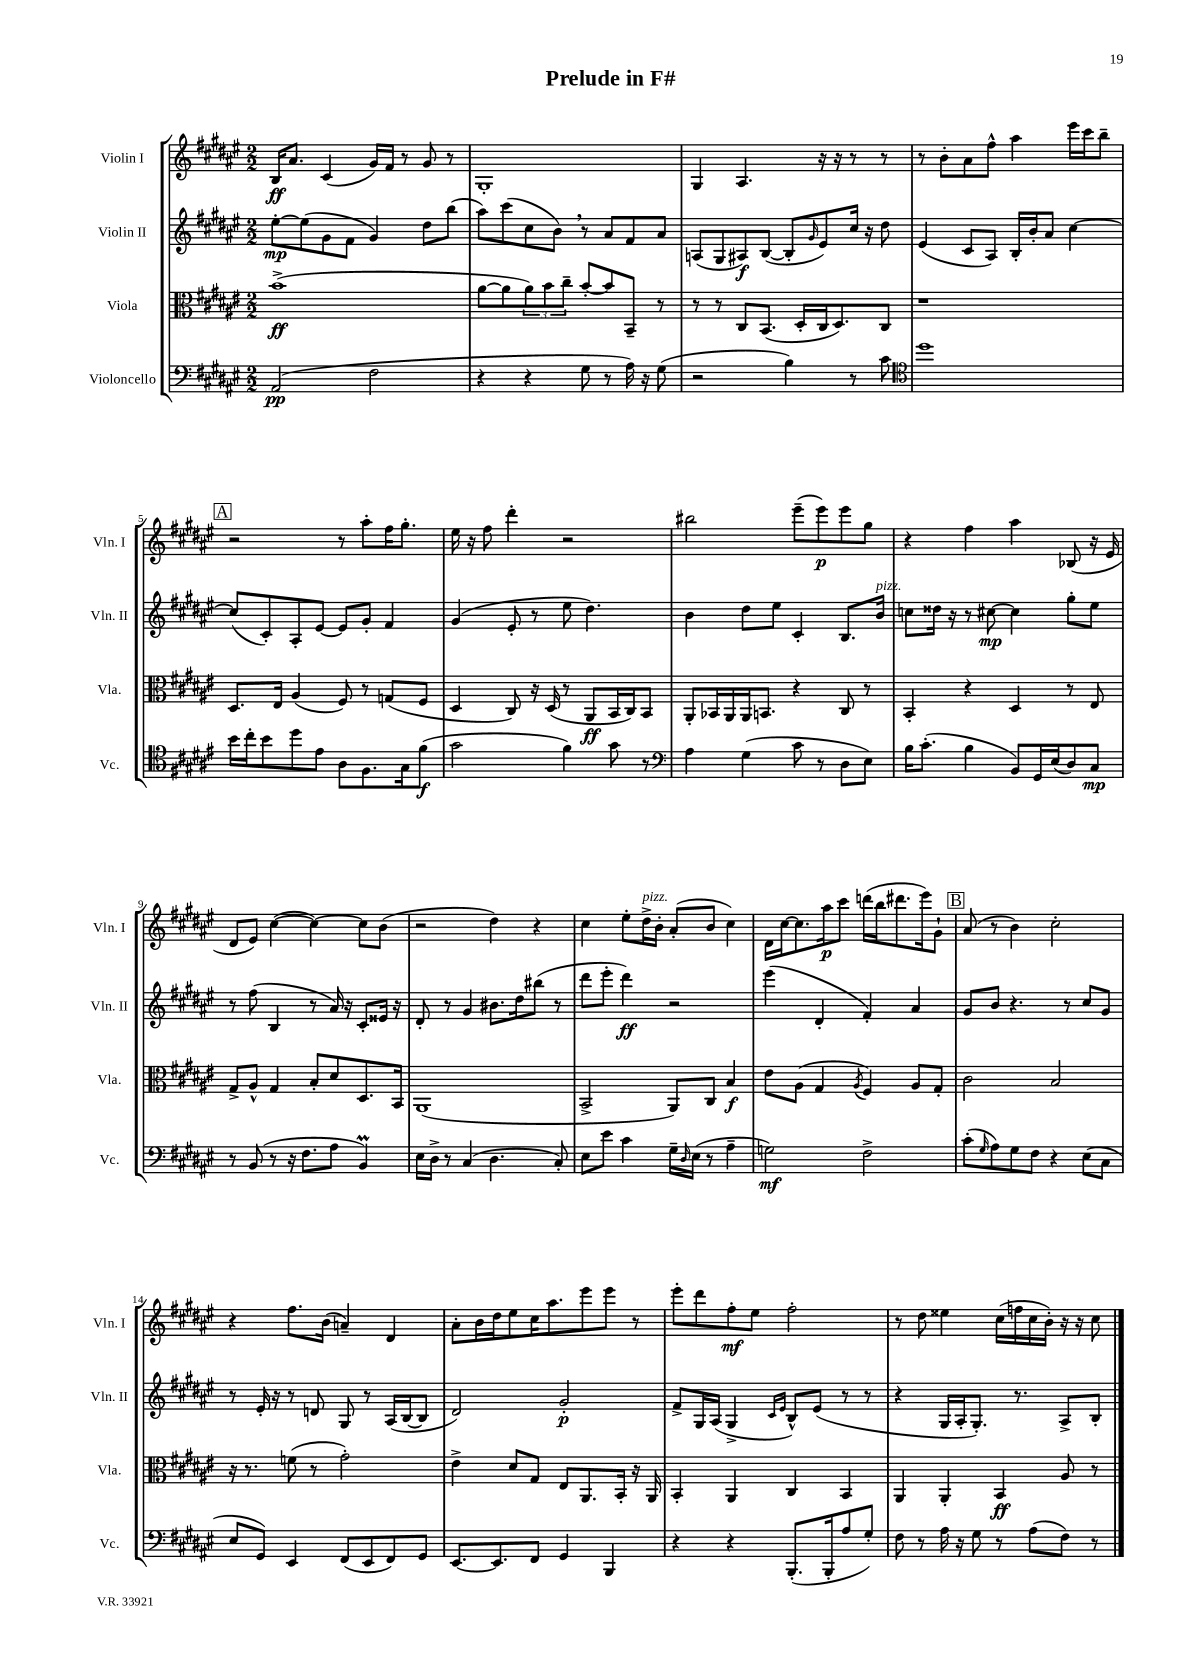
\header { title = "Prelude in F#" }
<<
\new StaffGroup <<
\new Staff = "s0" \with { instrumentName = "Violin I" shortInstrumentName = "Vln. I" } {
    \clef treble \key fis \major \numericTimeSignature \time 2/2
    b16\ff ais'8. cis'4( gis'16) fis'16 r8 gis'8 r8 |
    gis1-. |
    gis4 ais4. r16 r16 r8 r8 |
    r8 b'8-. ais'8 fis''8-^ ais''4 eis'''16 cis'''16 b''8-- |
    \mark \markup { \box "A" } r2 r8 ais''8-. fis''16 gis''8.-. |
    eis''16 r16 fis''8 dis'''4-. r2 |
    bis''2 eis'''8--( eis'''8\p) eis'''8 gis''8 |
    r4 fis''4 ais''4 bes8( r16 eis'16 |
    dis'8 eis'8) cis''4~( cis''4~) cis''8 b'8( |
    r2 dis''4) r4 |
    cis''4 eis''8-. dis''16->^\markup { \italic "pizz." } b'16-. ais'8-.( b'8 cis''4) |
    dis'16 cis''16~ cis''8. ais''16\p cis'''8 d'''16( b''16 dis'''8. eis'''16) gis'8-! |
    \mark \markup { \box "B" } ais'8( r8 b'4) cis''2-. |
    r4 fis''8. b'16( a'4--) dis'4 |
    ais'8-. b'16 dis''16 eis''8 cis''16 ais''8. eis'''8 eis'''8 r8 |
    eis'''8-. dis'''8 fis''8-.\mf eis''8 fis''2-. |
    r8 dis''8 eisis''4 cis''16( f''16 cis''16 b'16-.) r16 r16 cis''8 \bar "|." |
}
\new Staff = "s1" \with { instrumentName = "Violin II" shortInstrumentName = "Vln. II" } {
    \clef treble \key fis \major \numericTimeSignature \time 2/2
    eis''8~-.\mp eis''8( gis'8 fis'8 gis'4) dis''8 b''8( |
    ais''8) cis'''8( cis''8 b'8) \breathe r8 ais'8 fis'8 ais'8 |
    a8( gis8 ais8\f) b8~( b8-. \grace { gis'16 } eis'8) cis''16 r16 dis''8 |
    eis'4( cis'8 ais8) b16-. b'16-. ais'8 cis''4~ |
    \mark \markup { \box "A" } cis''8( cis'8-.) ais8-. eis'8~ eis'8 gis'8-. fis'4 |
    gis'4( eis'8-. r8 eis''8 dis''4.) |
    b'4 dis''8 eis''8 cis'4-. b8. b'16^\markup { \italic "pizz." } |
    c''8 disis''16 r16 r8 cis''8~\mp cis''4 gis''8-. eis''8 |
    r8 fis''8( b4 r8 ais'16) r16 cis'8-. eisis'16 r16 |
    dis'8-. r8 gis'4 bis'8. dis''16 bis''8( r8 |
    dis'''8 eis'''8-. dis'''4\ff) r2 |
    eis'''4( dis'4-. fis'4-.) ais'4 |
    \mark \markup { \box "B" } gis'8 b'8 r4. r8 cis''8 gis'8 |
    r8 eis'16-. r16 r8 d'8 gis8 r8 ais16( b16~ b8 |
    dis'2) gis'2-.\p |
    fis'8-> gis16 ais16( gis4-> \grace { cis'16 eis'16 } b8-^) eis'8( r8 r8 |
    r4 gis16 ais16-. gis8.-.) r8. ais8-> b8-. \bar "|." |
}
\new Staff = "s2" \with { instrumentName = "Viola" shortInstrumentName = "Vla." } {
    \clef alto \key fis \major \numericTimeSignature \time 2/2
    b'1->\ff( |
    ais'8~ ais'8 \tuplet 3/2 { ais'8) b'8 cis''8-- } b'8~-. b'8 b,8-- r8 |
    r8 r8 cis8 b,8.( dis16-. cis16 dis8.) cis8 |
    r1 |
    \mark \markup { \box "A" } dis8. eis16 ais4( fis8) r8 g8( fis8 |
    dis4 cis8) r16 dis16( r8 ais,8\ff b,16 cis16) b,8 |
    ais,8-. bes,16 ais,16 ais,16 b,8. r4 cis8 r8 |
    b,4-. r4 dis4 r8 eis8 |
    gis8-> ais8-^ gis4 b8-. dis'8 dis8. b,16 |
    ais,1( |
    b,2-> ais,8) cis8 b4\f |
    eis'8 ais8( gis4 \acciaccatura { ais8 } fis4) ais8 gis8-. |
    \mark \markup { \box "B" } cis'2 b2 |
    r16 r8. f'8( r8 gis'2-.) |
    eis'4-> dis'8 gis8 eis8 ais,8. b,16-. r16 ais,16 |
    b,4-. ais,4 cis4 b,4 |
    ais,4 ais,4-. b,4\ff ais8 r8 \bar "|." |
}
\new Staff = "s3" \with { instrumentName = "Violoncello" shortInstrumentName = "Vc." } {
    \clef bass \key fis \major \numericTimeSignature \time 2/2
    ais,2\pp( fis2 |
    r4 r4 gis8 r8 ais16) r16 gis8( |
    r2 b4) r8 cis'8 |
    \clef tenor dis''1 |
    \mark \markup { \box "A" } b'16 cis''16-. b'8 dis''8 eis'8 ais8 fis8. gis16 fis'8\f( |
    gis'2 fis'4) gis'8 r8 |
    \clef bass ais4 gis4( cis'8 r8 dis8 eis8) |
    b16 cis'8.-.( b4 b,8) gis,16 eis16( dis8) cis8\mp |
    r8 b,8( r8 r16 fis8. ais8 b,4\prall) |
    eis16 dis16-> r8 cis4( dis4. cis8-.) |
    eis8 eis'8 cis'4 gis16-- \grace { dis16 } eis16( r8 ais4-- |
    g2\mf) fis2-> |
    \mark \markup { \box "B" } cis'8-.( \grace { gis16 } ais8) gis8 fis8 r4 eis8( cis8 |
    eis8 gis,8) eis,4 fis,8( eis,8 fis,8) gis,8 |
    eis,8.~ eis,8. fis,8 gis,4 b,,4 |
    r4 r4 b,,8.-.( b,,16-. ais8 gis8-.) |
    fis8 r8 ais16 r16 gis8 r8 ais8( fis8) r8 \bar "|." |
}
>>
>>
